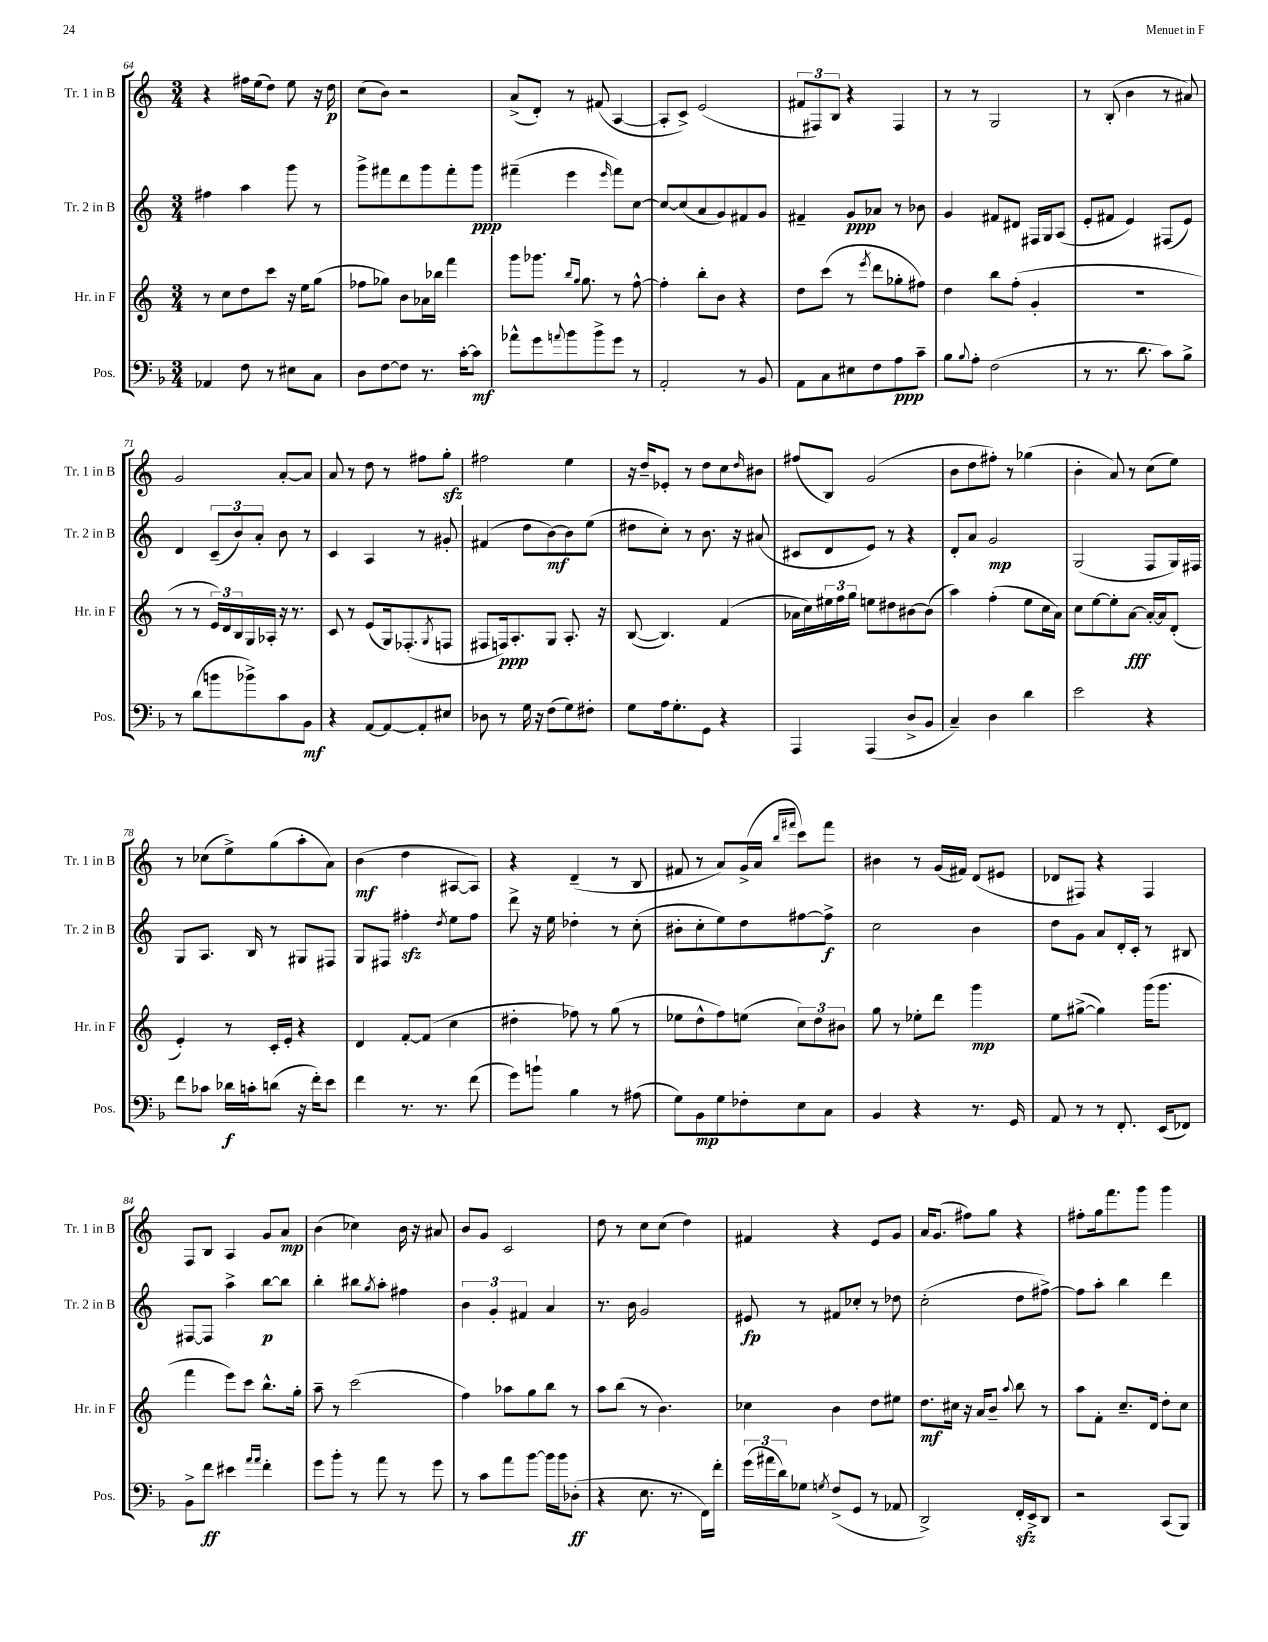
<<
\new StaffGroup <<
\new Staff = "s0" \with { instrumentName = "Tr. 1 in B" shortInstrumentName = "Tr. 1 in B" } {
    \clef treble \key c \major \numericTimeSignature \time 3/4
    r4 fis''16 e''16( d''8) e''8 r16 d''16\p |
    c''8( b'8) r2 |
    a'8->( d'8-.) r8 fis'8( a4~ |
    a8-. c'8->) e'2( |
    \tuplet 3/2 { fis'8 fis8) b8 } r4 fis4 |
    r8 r8 g2 |
    r8 b8-.( b'4 r8 ais'8) |
    g'2 a'8~-. a'8 |
    a'8 r8 d''8 r8 fis''8 g''8-.\sfz |
    fis''2 e''4 |
    r16 d''16-- ees'8-. r8 d''8 c''8 \grace { d''16 } bis'8 |
    fis''8( b8) g'2( |
    b'8 d''8 fis''8-.) r8 ges''4( |
    b'4-. a'8) r8 c''8( e''8) |
    r8 ces''8( e''8->) g''8( a''8-. a'8) |
    b'4\mf( d''4 ais8~ ais8) |
    r4 d'4--( r8 b8 |
    fis'8 r8 a'8) g'16->( a'16 \grace { b''16 fis'''16 } c'''8) fis'''8 |
    bis'4 r8 g'16( fis'16) d'8( eis'8 |
    des'8 fis8) r4 fis4 |
    f8 b8 a4 g'8 a'8\mp |
    b'4( ces''4) b'16 r16 ais'8 |
    b'8 g'8 c'2 |
    d''8 r8 c''8 c''8( d''4) |
    fis'4 r4 e'8 g'8 |
    a'16 g'8.( fis''8) g''8 r4 |
    fis''8-. g''16 f'''8. g'''8 g'''4 \bar "|." |
}
\new Staff = "s1" \with { instrumentName = "Tr. 2 in B" shortInstrumentName = "Tr. 2 in B" } {
    \clef treble \key c \major \numericTimeSignature \time 3/4
    fis''4 a''4 g'''8 r8 |
    g'''8-> fis'''8 d'''8 g'''8 fis'''8-. g'''8\ppp |
    fis'''4--( e'''4 \grace { e'''16 } fis'''8) c''8~ |
    c''8~ c''8( a'8 g'8) fis'8 g'8 |
    fis'4-- g'8\ppp aes'8 r8 bes'8 |
    g'4 fis'8 dis'8 fis16 g16 a8( |
    e'8-. fis'8 e'4) fis8( e'8) |
    d'4 \tuplet 3/2 { c'8--( b'8) a'8-. } b'8 r8 |
    c'4 a4 r8 gis'8-. |
    fis'4( d''8 b'8~\mf) b'8 e''8( |
    dis''8 c''8-.) r8 b'8. r16 ais'8( |
    cis'8 d'8 e'8) r8 r4 |
    d'8-. a'8 g'2\mp |
    g2( f8 g16) fis16 |
    g8 a8. b16 r8 gis8 fis8 |
    g8 fis8 fis''4-.\sfz \acciaccatura { d''8 } e''8 fis''8 |
    d'''8-> r16 e''16 des''4-. r8 c''8-.( |
    bis'8-. c''8-. e''8) d''8 fis''8~ fis''8->\f |
    c''2 b'4 |
    d''8 g'8 a'8 d'16-. c'16-. r8 bis8 |
    fis8~ fis8 a''4-> b''8~\p b''8 |
    b''4-. bis''8 \acciaccatura { g''8 } a''8-. fis''4 |
    \tuplet 3/2 { b'4 g'4-. fis'4 } a'4 |
    r8. b'16 g'2 |
    eis'8\fp r8 fis'8 ces''8-. r8 des''8 |
    c''2-.( d''8 fis''8~->) |
    fis''8 a''8-. b''4 d'''4 \bar "|." |
}
\new Staff = "s2" \with { instrumentName = "Hr. in F" shortInstrumentName = "Hr. in F" } {
    \clef treble \key c \major \numericTimeSignature \time 3/4
    r8 c''8 d''8 c'''8 r16 e''16 g''8( |
    fes''8 ges''8) b'8 aes'16 bes''16 f'''4 |
    g'''8 ges'''8. \grace { b''16 g''16 } g''8. r8 f''8~-^ |
    f''4-. b''8-. b'8 r4 |
    d''8 c'''8( r8 \acciaccatura { e'''8 } d'''8 ges''8-. fis''8) |
    d''4 b''8 f''8-.( g'4-. |
    R2. |
    r8 r8 \tuplet 3/2 { e'16) d'16 b16 } g16 aes16-. r16 r8. |
    c'8 r8 e'8( g16) fes8.-.( \acciaccatura { g8 } f8 |
    fis8 f16\ppp) a8.-. g8 a8.-. r16 |
    b8~( b4.) f'4( |
    aes'16 c''16) \tuplet 3/2 { eis''16 f''16 g''16 } e''8 dis''8 bis'8~ bis'8( |
    a''4) f''4-.( e''8 c''16 a'16) |
    c''8 e''8~ e''8-. a'8~\fff a'16~-. a'16 d'8-.( |
    e'4-.) r8 c'16-. e'16-. r4 |
    d'4 f'8~-. f'8( c''4 |
    dis''4-. fes''8) r8 g''8( r8 |
    ees''8 d''8-^ f''8) e''8( \tuplet 3/2 { c''8) d''8 bis'8 } |
    g''8 r8 ees''8-. d'''8 g'''4\mp |
    e''8 gis''8~->( gis''4) g'''16( g'''8. |
    f'''4 e'''8) c'''8 b''8.-^ g''16-. |
    a''8-- r8 c'''2( |
    f''4) aes''8 g''8 b''8 r8 |
    a''8 b''8( r8 b'4.) |
    ces''4 b'4 d''8 eis''8 |
    d''8.\mf cis''16 r16 a'16 b'8-- \appoggiatura { a''8 } b''8 r8 |
    a''8 f'8-. c''8.-- d'16 d''8-. c''8 \bar "|." |
}
\new Staff = "s3" \with { instrumentName = "Pos." shortInstrumentName = "Pos." } {
    \clef bass \key f \major \numericTimeSignature \time 3/4
    aes,4 f8 r8 eis8 c8 |
    d8 f8~ f8 r8. c'16~-. c'8\mf |
    aes'8-^ g'8 \appoggiatura { a'8 } bes'8 bes'8-> g'8 r8 |
    a,2-. r8 bes,8 |
    a,8 c8 eis8 f8 a8\ppp c'8-- |
    bes8 \appoggiatura { bes8 } a8-. f2( |
    r8 r8. d'8. c'8) bes8-> |
    r8 d'8( b'8 bes'8->) c'8 bes,8\mf |
    r4 a,8~ a,8~ a,8-. eis8 |
    des8 r8 g16 r16 f8( g8) fis8-. |
    g8 a16 g8.-. g,8 r4 |
    a,,4 a,,4( d8-> bes,8 |
    c4--) d4 d'4 |
    e'2 r4 |
    f'8 ces'8 des'16\f c'16-. d'8( r16 f'16-.) e'8 |
    f'4 r8. r8. f'8( |
    g'8) b'8-! bes4 r8 ais8( |
    g8) bes,8\mp g8 fes8-. e8 c8 |
    bes,4 r4 r8. g,16 |
    a,8 r8 r8 f,8.-. e,16( fes,8) |
    bes,8-> f'8\ff eis'4 \grace { a'16 a'16 } f'4-. |
    g'8 bes'8-. r8 a'8 r8 g'8 |
    r8 c'8 a'8 bes'8~ bes'16 bes'16 des8-.\ff( |
    r4 e8. r8. f,16) f'16-. |
    \tuplet 3/2 { g'16( ais'16 d'16) } ges8 \acciaccatura { g8 } f8->( g,8 r8 aes,8 |
    d,2->) f,16-.\sfz e,16-> d,8 |
    r2 c,8( bes,,8) \bar "|." |
}
>>
>>
\layout { \context { \Score currentBarNumber = #64 } }
